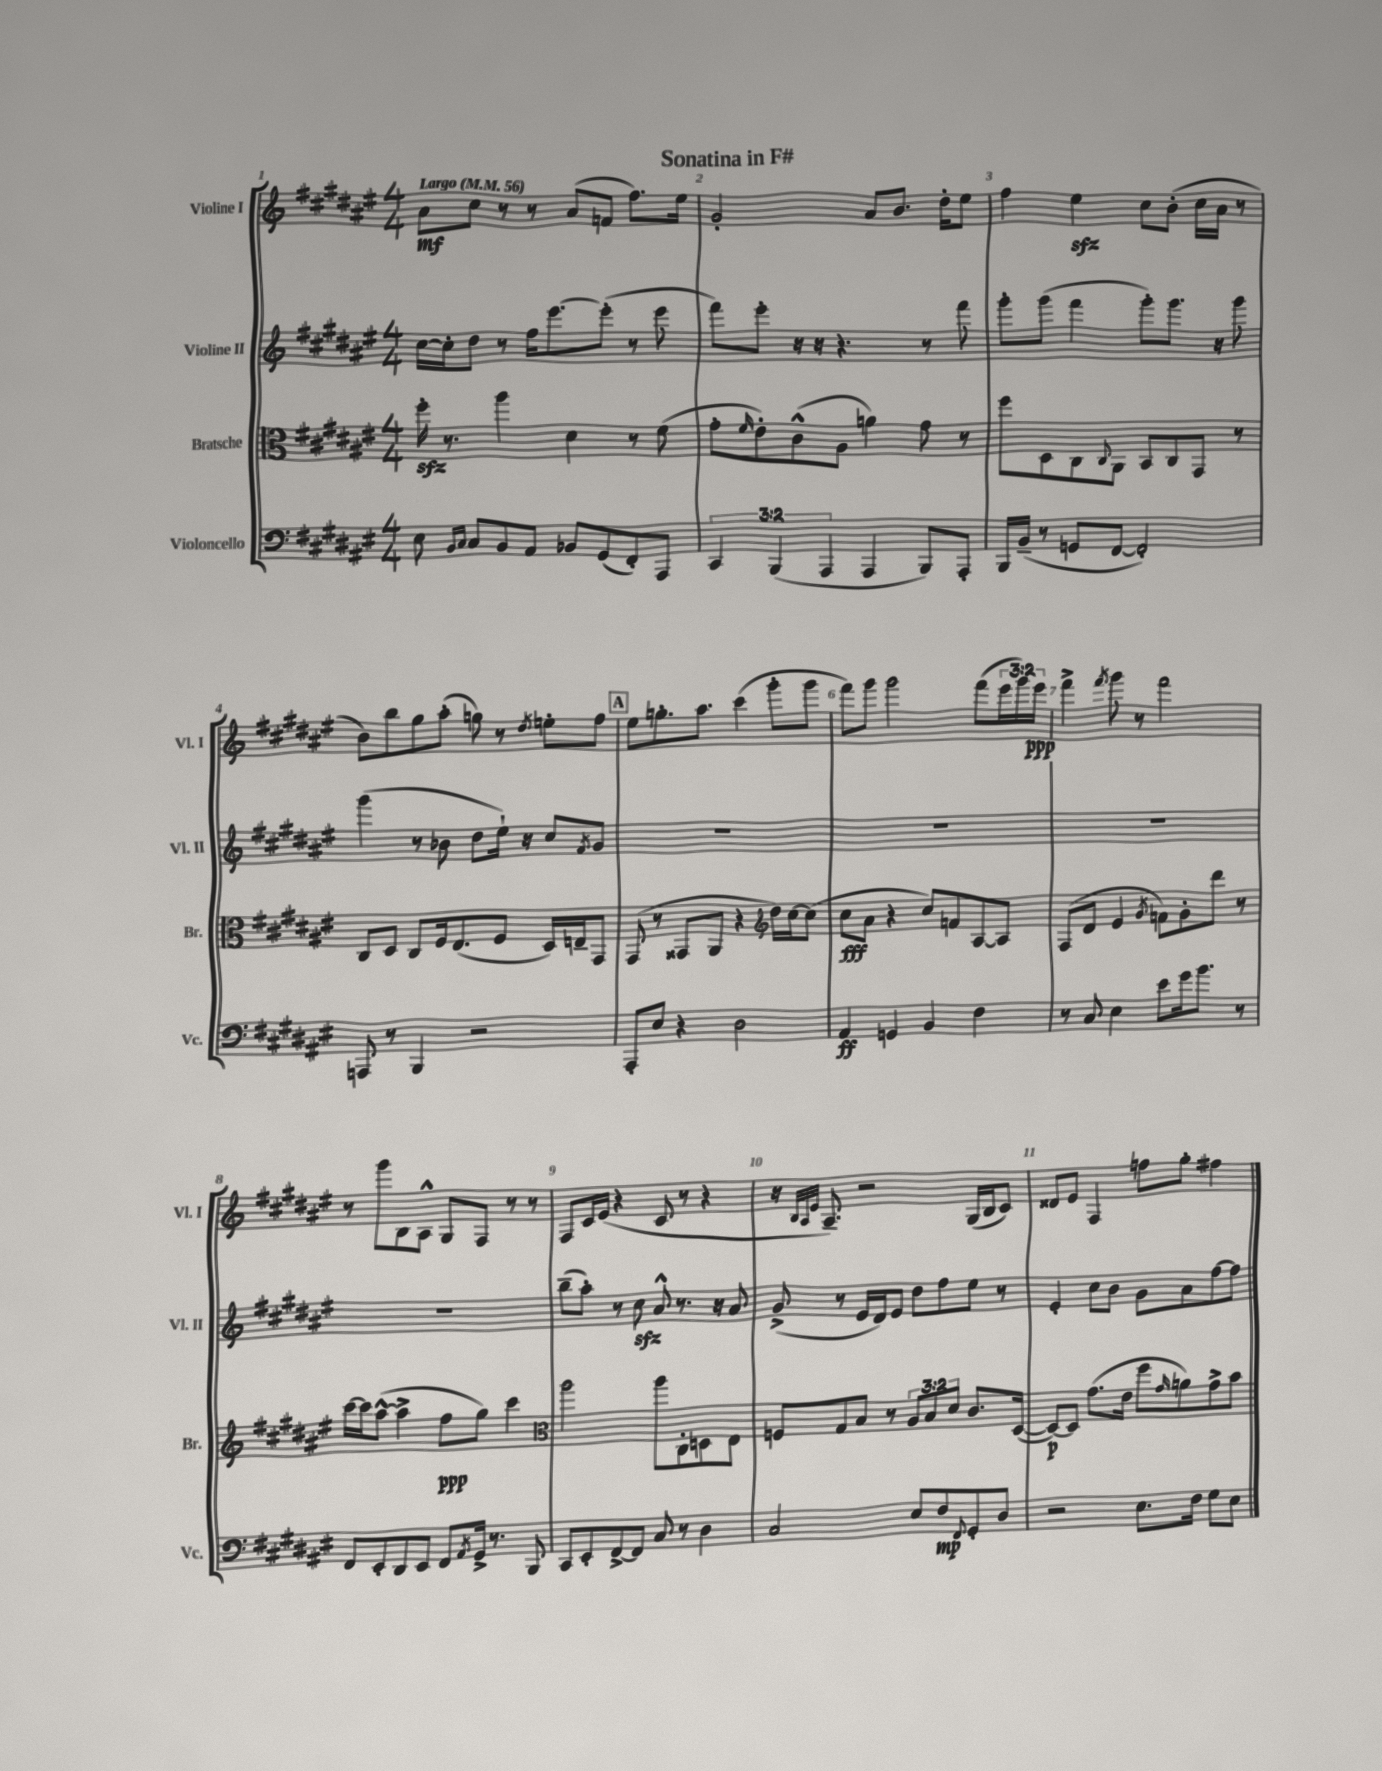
\header { title = "Sonatina in F#" }
<<
\new StaffGroup <<
\new Staff = "s0" \with { instrumentName = "Violine I" shortInstrumentName = "Vl. I" } {
    \clef treble \key fis \major \numericTimeSignature \time 4/4 \override Staff.TupletNumber.text = #tuplet-number::calc-fraction-text \tempo "Largo" 4 = 56
    ais'8\mf cis''8 r8 r8 ais'8( f'8 fis''8.) eis''16 |
    gis'2-. ais'8 b'8. dis''16-. eis''8 |
    fis''4 eis''4\sfz cis''8 b'8-.( cis''16 ais'16 r8 |
    b'8) b''8 gis''8 ais''8-.( g''8) r8 \acciaccatura { dis''8 } e''8-. fis''8 |
    \mark \markup { \box "A" } eis''8 g''8.-. ais''8. cis'''4( gis'''8-. gis'''8 |
    fis'''8) gis'''8 gis'''2 fis'''8( \tuplet 3/2 { eis'''16 gis'''16) eis'''16\ppp } |
    fis'''4-> \acciaccatura { fis'''8 } gis'''8 r8 fis'''2 |
    r8 gis'''8 b8 ais8-^ gis8 fis8 r8 r8 |
    fis8 cis'16 eis'16( r4 cis'8 r8 r4 |
    r16 \grace { b32 ais32 eis'32 } ais8.--) r2 gis16( b16 cis'8) |
    disis'8 eis'8 fis4 f''8 gis''8-. fis''4 \bar "|." |
}
\new Staff = "s1" \with { instrumentName = "Violine II" shortInstrumentName = "Vl. II" } {
    \clef treble \key fis \major \numericTimeSignature \time 4/4
    cis''16~ cis''16-. dis''8 r8 fis''16 eis'''8.~ eis'''8-.( r8 eis'''8 |
    fis'''8) eis'''8-. r16 r16 r4. r8 fis'''8 |
    gis'''8-. gis'''8( fis'''4 gis'''8-.) gis'''8. r16 gis'''8 |
    gis'''4( r8 bes'8 dis''8 eis''16-!) r16 cis''8 \acciaccatura { fis'8 } gis'8 |
    \mark \markup { \box "A" } R1 |
    R1 |
    R1 |
    R1 |
    b''8--( ais''8-.) r8 cis''8\sfz ais'8-^ r8. r16 ais'8 |
    gis'8->( r8 eis'16 dis'16) eis'8 dis''8 fis''8 eis''8 r8 |
    eis'4-. cis''8 b'8 gis'8 ais'8 fis''8~ fis''8 \bar "|." |
}
\new Staff = "s2" \with { instrumentName = "Bratsche" shortInstrumentName = "Br." } {
    \clef alto \key fis \major \numericTimeSignature \time 4/4 \override Staff.TupletNumber.text = #tuplet-number::calc-fraction-text
    fis''16-.\sfz r8. ais''4 dis'4 r8 fis'8( |
    gis'8-. \grace { fis'16 } eis'8-.) cis'8-^( ais8 a'4) gis'8 r8 |
    fis''8 dis8 cis8 \appoggiatura { cis8 } ais,8 b,8 cis8 gis,8 r8 |
    cis8 dis8 cis8 fis16 eis8.( fis8 dis16) e16-- gis,8 |
    \mark \markup { \box "A" } gis,8( r8 gisis,8 ais,8 r4 \clef treble dis''16) cis''16~ cis''8( |
    cis''8\fff ais'8 r4 cis''8) f'8 ais8~ ais8 |
    fis8( dis'8 eis'4 \acciaccatura { gis'8 } f'8) gis'8-. dis'''8 r8 |
    cis'''16~ cis'''16 ais''8~-^( ais''4-> fis''8\ppp gis''8) cis'''4 |
    \clef alto ais''2 ais''8 cis8-. d8 eis8 |
    f8 gis8 b8 r8 \tuplet 3/2 { ais8 b8 dis'8 } cis'8. dis16~( |
    dis8~\p) dis8 gis'8.( eis'16 fis''8 \grace { gis'16 } a'8) gis'8-> b'8 \bar "|." |
}
\new Staff = "s3" \with { instrumentName = "Violoncello" shortInstrumentName = "Vc." } {
    \clef bass \key fis \major \numericTimeSignature \time 4/4 \override Staff.TupletNumber.text = #tuplet-number::calc-fraction-text
    eis8 \grace { b,16 cis16 } cis8 b,8 ais,8 bes,8 gis,8( fis,8-.) ais,,8 |
    \tuplet 3/2 { cis,4 b,,4( ais,,4 } ais,,4 b,,8) ais,,8-. |
    b,,16 b,16--( r8 g,8 fis,8~ fis,2-.) |
    a,,8 r8 b,,4 r2 |
    \mark \markup { \box "A" } ais,,8-. eis8 r4 dis2 |
    ais,4\ff g,4 b,4 fis4 |
    r8 cis8 eis4 eis'8 gis'16 b'8. r8 |
    fis,8 eis,8-. dis,8 eis,8 fis,8 \acciaccatura { ais,8 } gis,16-> r8. b,,8 |
    cis,8 eis,8-. fis,8~-> fis,8 cis8 r8 dis4 |
    cis2 eis8 fis8\mp \appoggiatura { fis,8 } gis,8-. dis8 |
    r2 eis8. fis16 gis8 eis8 \bar "|." |
}
>>
>>
\layout { \context { \Score \override BarNumber.break-visibility = ##(#f #t #t) barNumberVisibility = #all-bar-numbers-visible } }
